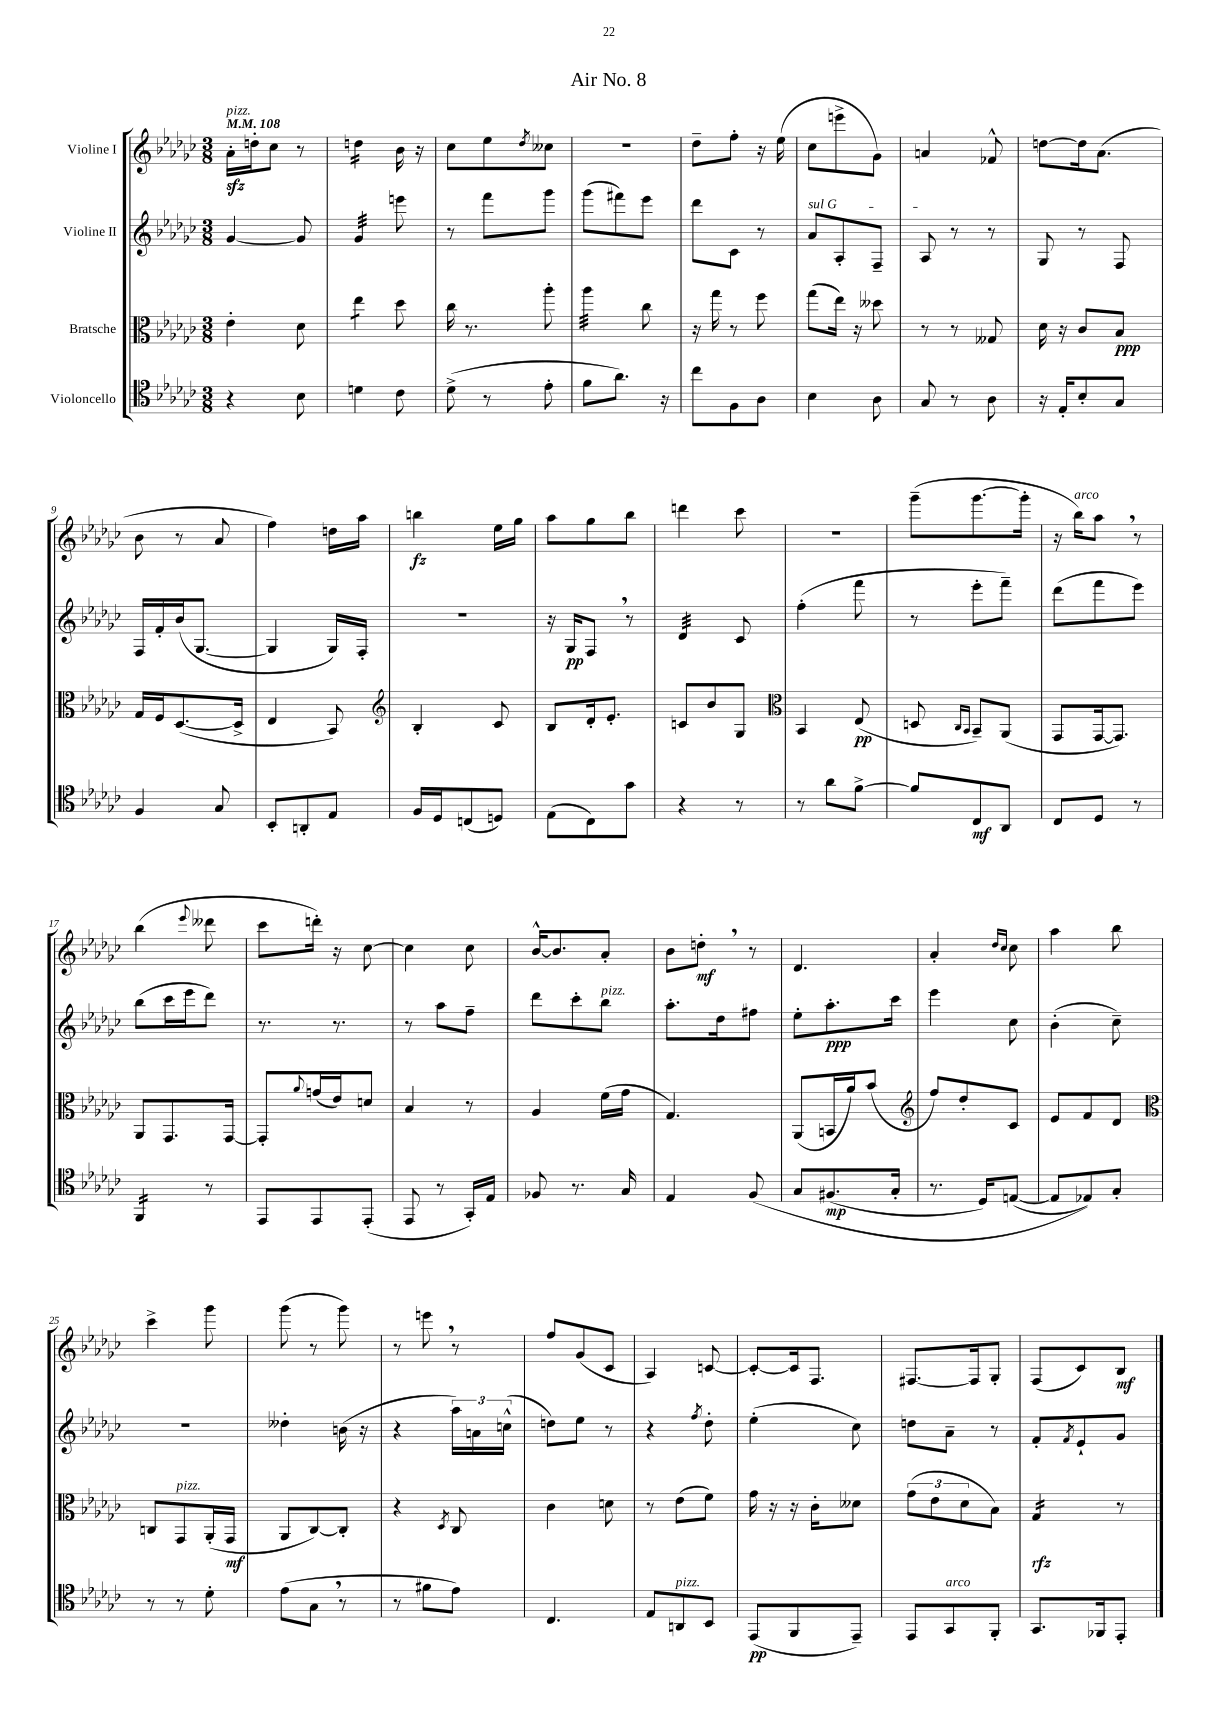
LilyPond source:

\header { title = "Air No. 8" }
<<
\new StaffGroup <<
\new Staff = "s0" \with { instrumentName = "Violine I" } {
    \clef treble \key ges \major \numericTimeSignature \time 3/8 \tempo 4 = 108
    aes'16-.\sfz^\markup { \italic "pizz." } d''16-. ces''8 r8 |
    d''4:16 bes'16 r16 |
    ces''8 ees''8 \acciaccatura { des''8 } ceses''8 |
    R4. |
    des''8-- f''8-. r16 ees''16( |
    ces''8 e'''8-> ges'8) |
    a'4 fes'8-^ |
    d''8~ d''16 aes'8.( |
    bes'8 r8 aes'8 |
    f''4) d''16 aes''16 |
    b''4\fz ees''16 ges''16 |
    aes''8 ges''8 bes''8 |
    d'''4 ces'''8 |
    R4. |
    ges'''8--( ges'''8.~ ges'''16-. |
    r16 bes''16^\markup { \italic "arco" }) aes''8 \breathe r8 |
    bes''4( \appoggiatura { ees'''8 } deses'''8 |
    ces'''8 d'''16-.) r16 ces''8~ |
    ces''4 ces''8 |
    bes'16~-^ bes'8. aes'8-. |
    bes'8 d''8-.\mf \breathe r8 |
    des'4. |
    aes'4-. \grace { des''16 ces''16 } ces''8 |
    aes''4 bes''8 |
    ces'''4-> ges'''8 |
    ges'''8( r8 ges'''8) |
    r8 e'''8 \breathe r8 |
    f''8 ges'8( ces'8 |
    aes4) c'8~ |
    c'8~-. c'16 f8. |
    fis8.~ fis16 ges8-. |
    f8( ces'8) bes8\mf \bar "|." |
}
\new Staff = "s1" \with { instrumentName = "Violine II" } {
    \clef treble \key ges \major \numericTimeSignature \time 3/8
    ges'4~ ges'8 |
    ges'4:32 e'''8 |
    r8 f'''8 ges'''8 |
    ges'''8( fis'''8) ees'''8 |
    des'''8 ces'8 r8 |
    \once \override TextSpanner.bound-details.left.text = \markup { \italic "sul G" } aes'8\startTextSpan aes8-. f8-- |
    aes8\stopTextSpan r8 r8 |
    ges8 r8 f8 |
    f16 f'16-. bes'16( ges8.~ |
    ges4 ges16) f16-. |
    R4. |
    r16 ges16\pp f8 \breathe r8 |
    des'4:32 ces'8 |
    f''4-.( f'''8 |
    r8 ees'''8-. f'''8--) |
    des'''8( f'''8 ees'''8) |
    bes''8( ces'''16 ees'''16 des'''8) |
    r8. r8. |
    r8 aes''8 f''8-- |
    des'''8 ces'''8-. bes''8^\markup { \italic "pizz." } |
    aes''8.-. des''16 fis''8 |
    ees''8-. aes''8.-.\ppp ces'''16 |
    ees'''4 ces''8 |
    bes'4-.( ces''8--) |
    R4. |
    deses''4-. b'16( r16 |
    r4 \tuplet 3/2 { aes''16) a'16 c''16-^( } |
    d''8) ees''8 r8 |
    r4 \acciaccatura { f''8 } des''8-. |
    ees''4-.( ces''8) |
    d''8 aes'8-- r8 |
    f'8-. \acciaccatura { f'8 } ees'8-! ges'8 \bar "|." |
}
\new Staff = "s2" \with { instrumentName = "Bratsche" } {
    \clef alto \key ges \major \numericTimeSignature \time 3/8
    ees'4-. des'8 |
    ees''4:8 des''8 |
    ces''16 r8. aes''8-. |
    aes''4:32 ces''8 |
    r16 ges''16 r8 f''8 |
    ges''8( ees''16) r16 deses''8 |
    r8 r8 geses8 |
    des'16 r16 ces'8 bes8\ppp |
    ges16 f16 des8.~( des16-> |
    ees4 bes,8) |
    \clef treble bes4-. ces'8 |
    bes8 des'16-. ees'8.-. |
    c'8 bes'8 ges8 |
    \clef alto bes,4 ees8\pp( |
    d8 \grace { ces16 bes,16 } bes,8--) aes,8( |
    ges,8 ges,16~ ges,8.) |
    aes,8 ges,8. ges,16~ |
    ges,8-. \appoggiatura { aes'8 } g'16( ees'16) d'8 |
    bes4 r8 |
    aes4 f'16( ges'16 |
    ges4.) |
    aes,8( b,16 aes'16) bes'8( |
    \clef treble f''8) des''8-. ces'8 |
    ees'8 f'8 des'8 |
    \clef alto c8 ges,8^\markup { \italic "pizz." } aes,16-.( ges,16\mf |
    aes,8 ces8~) ces8-. |
    r4 \acciaccatura { des8 } ces8 |
    ces'4 d'8 |
    r8 ees'8( f'8) |
    ges'16 r16 r16 ces'16-. deses'8 |
    \tuplet 3/2 { ges'8( ees'8 des'8 } bes8) |
    ges4:16\rfz r8 \bar "|." |
}
\new Staff = "s3" \with { instrumentName = "Violoncello" } {
    \clef tenor \key ges \major \numericTimeSignature \time 3/8
    r4 bes8 |
    d'4 ces'8 |
    des'8->( r8 ees'8-. |
    f'8 aes'8.) r16 |
    ces''8 f8 aes8 |
    bes4 aes8 |
    ges8 r8 aes8 |
    r16 ees16-. bes8-. ges8 |
    f4 ges8 |
    bes,8-. a,8-. ees8 |
    f16 des16 c8( d8) |
    ees8( ces8) ges'8 |
    r4 r8 |
    r8 aes'8 f'8~-> |
    f'8 ces8\mf aes,8 |
    ces8 des8 r8 |
    f,4:16 r8 |
    ees,8 ees,8 ees,8-.( |
    ees,8 r8 ges,16-.) ees16 |
    fes8 r8. ges16 |
    ees4 f8\( |
    ges8 fis8.\mp( ges16-. |
    r8. des16) e8~( |
    e8 ees8)\) ges8-. |
    r8 r8 des'8-. |
    ees'8( ges8 \breathe r8 |
    r8 fis'8 ees'8) |
    ces4. |
    ees8 a,8^\markup { \italic "pizz." } bes,8 |
    ees,8\pp( f,8 ees,8--) |
    ees,8 ges,8^\markup { \italic "arco" } f,8-. |
    ges,8. fes,16 ees,8-. \bar "|." |
}
>>
>>
